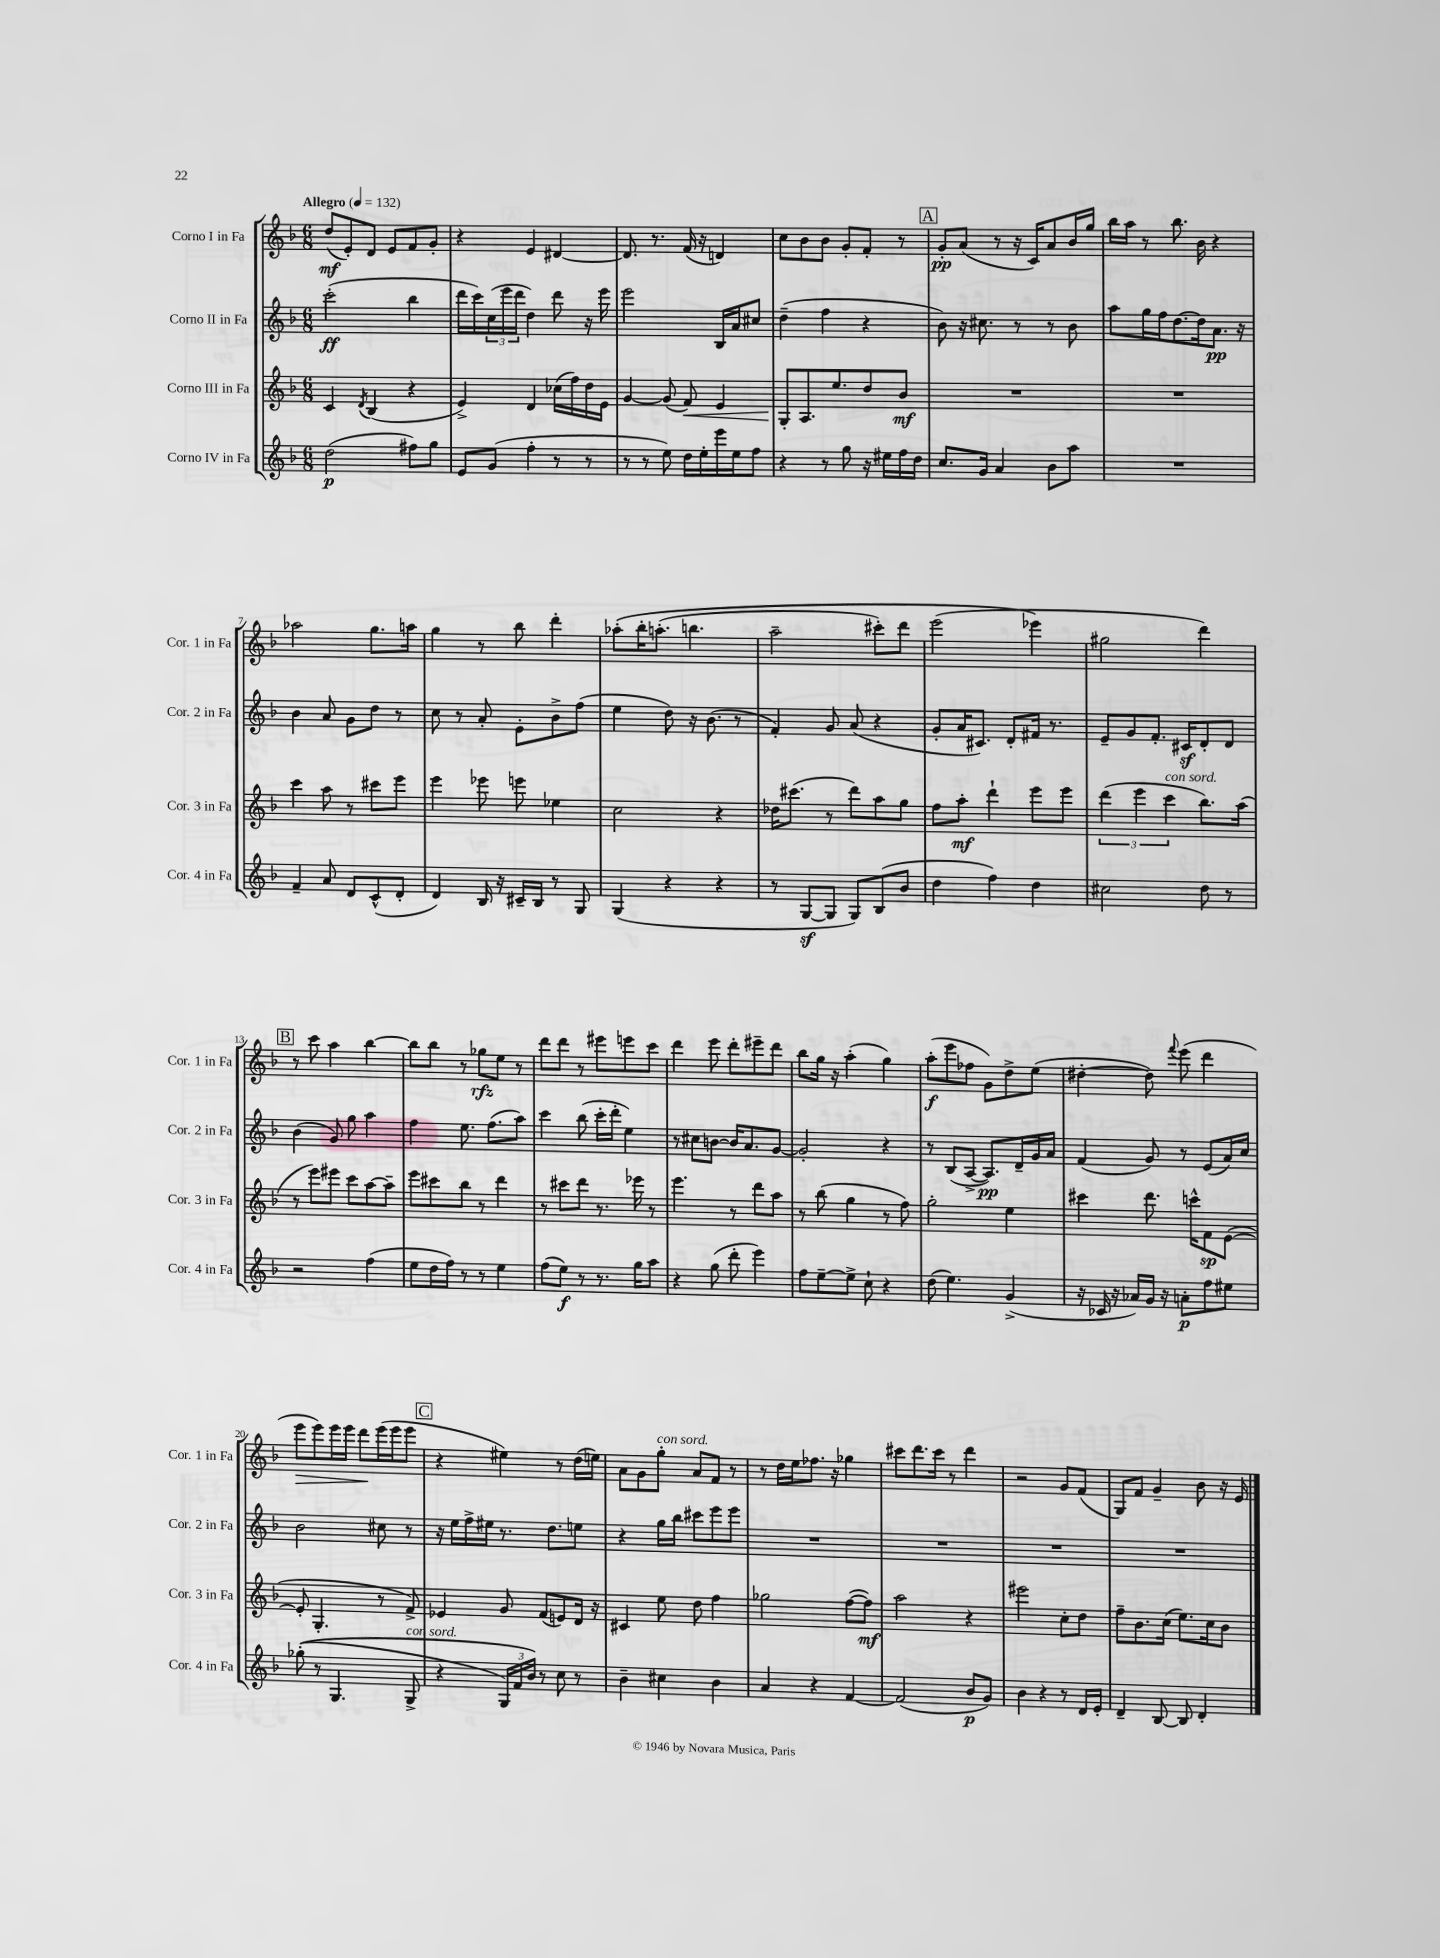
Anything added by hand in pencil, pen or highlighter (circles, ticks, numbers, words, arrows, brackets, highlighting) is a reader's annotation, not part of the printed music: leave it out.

**kern	**dynam	**kern	**dynam	**kern	**dynam	**kern	**dynam
*part4	*part4	*part3	*part3	*part2	*part2	*part1	*part1
*staff4	*staff4	*staff3	*staff3	*staff2	*staff2	*staff1	*staff1
*I"Corno IV in Fa	*	*I"Corno III in Fa	*	*I"Corno II in Fa	*	*I"Corno I in Fa	*
*I'Cor. 4 in Fa	*	*I'Cor. 3 in Fa	*	*I'Cor. 2 in Fa	*	*I'Cor. 1 in Fa	*
*clefG2	*	*clefG2	*	*clefG2	*	*clefG2	*
*k[b-]	*	*k[b-]	*	*k[b-]	*	*k[b-]	*
*M6/8	*	*M6/8	*	*M6/8	*	*M6/8	*
*MM132	*	*MM132	*	*MM132	*	*MM132	*
=1	=1	=1	=1	=1	=1	=1	=1
!	!	!	!	!	!	!LO:TX:a:B:t=Allegro	!
(2dd\	p	4c/	.	(2ccc'\	ff	(8dd/L	mf
.	.	.	.	.	.	8e'/)	.
.	.	8qd/	.	.	.	.	.
.	.	(4B-/	.	.	.	8d/J	.
.	.	.	.	.	.	8e/L	.
8ff#X\L)	.	4r	.	4bb-\	.	8f/	.
8gg\J	.	.	.	.	.	8g'/J	.
=2	=2	=2	=2	=2	=2	=2	=2
8e/L	.	4e^/)	.	16ddd\LL	.	4r	.
.	.	.	.	16ccc\)	.	.	.
(8g/J	.	.	.	(24cc\	.	.	.
.	.	.	.	24eee\	.	.	.
.	.	.	.	24ddd\JJ	.	.	.
4ff'\	.	4d/	.	4dd\)	.	4e/	.
8r	.	(16cc-X\LL	.	8ddd\	.	[4d#X/	.
.	.	16ff\)	.	.	.	.	.
8r	.	16dd\	.	16r	.	.	.
.	.	16e\JJ	.	16eee\	.	.	.
=3	=3	=3	=3	=3	=3	=3	=3
8r	.	[4g/	.	2eee\	.	8.d#/]	.
8r	.	.	.	.	.	.	.
.	.	.	.	.	.	8.r	.
8ee\)	.	(8g/]	.	.	.	.	.
!	!	!	!LO:HP:b	!	!	!	!
16dd\LL	.	8f/)	<	.	.	(16f/	.
16ee'\	.	.	.	.	.	16r	.
16eee\	.	4e/	.	16B-/LL	.	4dn/)	.
16ee\J	.	.	.	16a/J	.	.	.
8ff\J	.	.	.	8cc#X/J	.	.	.
=4	=4	=4	=4	=4	=4	=4	=4
4r	.	8G'/L	.	(4dd~\	.	8cc\L	.
.	.	8.A/	[	.	.	8b-\	.
8r	.	.	.	4ff\	.	8b-\J	.
.	.	8.ee/	.	.	.	.	.
8gg\	.	.	.	.	.	8g'/L	.
16r	.	8dd/	.	4r	.	8f'/J	.
16ee#X\LL	.	.	.	.	.	.	.
16ff\	.	8b-/J	mf	.	.	8r	.
16dd\JJ	.	.	.	.	.	.	.
!!LO:REH:place=s1:t=A
=5	=5	=5	=5	=5	=5	=5	=5
8.cc/L	.	2.r	.	8b-\)	.	8g'/L	pp
.	.	.	.	16r	.	(8a/J	.
16g/Jk	.	.	.	8.cc#X\	.	.	.
4a/	.	.	.	.	.	8r	.
.	.	.	.	8r	.	16r	.
.	.	.	.	.	.	16c/KL)	.
8b-\L	.	.	.	8r	.	8a/	.
8aa\J	.	.	.	8b-\	.	16b-/L	.
.	.	.	.	.	.	16gg/JJ	.
=6	=6	=6	=6	=6	=6	=6	=6
2.r	.	2.r	.	8aa\L	.	16bb-\LL	.
.	.	.	.	.	.	16aa\JJ	.
.	.	.	.	16gg\L	.	8r	.
.	.	.	.	16ff\J	.	.	.
.	.	.	.	[8.dd\	.	8.bb-\	.
.	.	.	.	16dd\k]	.	16b-\	.
.	.	.	.	8.a\J	pp	4r	.
.	.	.	.	16r	.	.	.
!!LO:LB:g=z
=7	=7	=7	=7	=7	=7	=7	=7
4f~/	.	4ccc\	.	4b-\	.	2aa-X\	.
8a/	.	8aa\	.	8a/	.	.	.
8d/L	.	8r	.	8g\L	.	.	.
(8c^^/	.	8ccc#X\L	.	8dd\J	.	8.gg\L	.
8d'/J	.	8eee\J	.	8r	.	.	.
.	.	.	.	.	.	16aan\Jk	.
=8	=8	=8	=8	=8	=8	=8	=8
4d/)	.	4eee\	.	8cc\	.	4gg\	.
.	.	.	.	8r	.	.	.
16B-/	.	8eee-X\	.	8a'/	.	8r	.
16r	.	.	.	.	.	.	.
16c#X~/LL	.	8eeen\	.	8e'\L	.	8bb-\	.
16B-/JJ	.	.	.	.	.	.	.
8r	.	4ee-X\	.	8b-^\	.	4ddd'\	.
8G/	.	.	.	(8ff\J	.	.	.
=9	=9	=9	=9	=9	=9	=9	=9
(4G/	.	2cc\	.	4ee\	.	(8aa-X'\L	.
.	.	.	.	.	.	16bb-'\K	.
.	.	.	.	.	.	(8.aan'\J	.
4r	.	.	.	8dd\)	.	.	.
.	.	.	.	16r	.	4.bbn\	.
.	.	.	.	(8.b-\	.	.	.
4r	.	4r	.	.	.	.	.
.	.	.	.	8r	.	.	.
=10	=10	=10	=10	=10	=10	=10	=10
8r	.	16dd-X\KL	.	4f'/)	.	2aa~\	.
.	.	(8.ccc#X\J	.	.	.	.	.
[8Gz/L	.	.	.	.	.	.	.
8G/J]	.	8r	.	8g/	.	.	.
8G/L)	.	8ddd\L)	.	(8a/	.	.	.
(8B-/	.	8aa\	.	4r	.	8ccc#X'\L)	.
8b-/J	.	8gg\J	.	.	.	8ddd\J	.
=11	=11	=11	=11	=11	=11	=11	=11
4dd\	.	8ff\L	.	8g'/L	.	(2eee\	.
.	.	8aa'\J	mf	16a/K	.	.	.
.	.	.	.	8.c#X/J)	.	.	.
4ff\)	.	4ddd`\	.	.	.	.	.
.	.	.	.	8d'/L	.	.	.
4dd\	.	8eee\L	.	16f#X/Jk	.	4eee-X\)	.
.	.	.	.	8.r	.	.	.
.	.	8eee\J	.	.	.	.	.
=12	=12	=12	=12	=12	=12	=12	=12
2cc#X\	.	(6ddd\	.	8e~/L	.	2gg#X\	.
.	.	.	.	8g/	.	.	.
.	.	6eee\	.	.	.	.	.
.	.	.	.	8.f'/J	.	.	.
!	!	!LO:TX:a:i:t=con sord.	!	!	!	!	!
.	.	6ccc\	.	.	.	.	.
.	.	.	.	16c#Xz/KL	.	.	.
8dd\	.	8.bb-\L)	.	8d'/	.	4ddd\)	.
8r	.	.	.	8d/J	.	.	.
.	.	(16aa\Jk	.	.	.	.	.
!!LO:LB:g=z
!!LO:REH:place=s1:t=B
=13	=13	=13	=13	=13	=13	=13	=13
2r	.	8r	.	(4b-\	.	8r	.
.	.	8eee\L)	.	.	.	8ccc\	.
.	.	8eee#X\J	.	8g/)	.	4aa\	.
.	.	8ccc\L	.	8gg\	.	.	.
(4ff\	.	[8aa\	.	4aa\	.	[4bb-\	.
.	.	8aa~\J]	.	.	.	.	.
=14	=14	=14	=14	=14	=14	=14	=14
8ee\L	.	8eee\L	.	4ff\	.	8bb-\L]	.
16dd\L	.	8ccc#X\	.	.	.	8bb-\J	.
16ff\JJ)	.	.	.	.	.	.	.
8r	.	8bb-\J	.	8.ee\	.	8r	.
8r	.	8r	.	.	.	8gg-X\L	rfz
.	.	.	.	(8.ff\L	.	.	.
4ee\	.	4ddd\	.	.	.	8ee\J	.
.	.	.	.	8aa\J)	.	8r	.
=15	=15	=15	=15	=15	=15	=15	=15
(8ff\L	.	8r	.	4ccc\	.	8ddd\L	.
8ee\J)	f	8ccc#X\L	.	.	.	8ddd\J	.
8r	.	8ddd\J	.	(8bb-\	.	8r	.
8.r	.	8.r	.	16ccc'\LL	.	8eee#X\L	.
.	.	.	.	16ddd'\JJ	.	.	.
.	.	.	.	4ee\)	.	8eeen\	.
16gg\KL	.	16eee-X\	.	.	.	.	.
8aa\J	.	8r	.	.	.	8ccc\J	.
=16	=16	=16	=16	=16	=16	=16	=16
4r	.	4.eee\	.	8r	.	4ddd\	.
.	.	.	.	8cc#X\L	.	.	.
(8gg\	.	.	.	[8bn\J	.	8eee\	.
8ddd'\	.	8r	.	16b/KL]	.	8ddd'\L	.
.	.	.	.	8.a/	.	.	.
4eee\)	.	8ddd\L	.	.	.	8eee#X~\	.
.	.	8aa\J	.	[8g/J	.	8ddd\J	.
=17	=17	=17	=17	=17	=17	=17	=17
8ff\L	.	8r	.	2g'/]	.	8bb-\L	.
[8ee~\	.	(8bb-\	.	.	.	16gg\Jk	.
.	.	.	.	.	.	16r	.
8ee^\J]	.	4gg\	.	.	.	(4aa'\	.
8cc`\	.	.	.	.	.	.	.
4r	.	8r	.	4r	.	4gg\)	.
.	.	8ff\)	.	.	.	.	.
=18	=18	=18	=18	=18	=18	=18	=18
(8dd\	.	2gg'\	.	8r	.	(8aa'\L	f
4.ee\)	.	.	.	(8B-/L	.	8eee\	.
.	.	.	.	[8A^/J	.	8ff-X\J	.
.	.	.	.	8.A/L])	pp	8g\L)	.
(4g^/	.	4ee\	.	.	.	8dd^\	.
.	.	.	.	16d~/L	.	.	.
.	.	.	.	16g/	.	(8ee\J	.
.	.	.	.	16a/JJ	.	.	.
=19	=19	=19	=19	=19	=19	=19	=19
16r	.	4ccc#X\	.	(4f/	.	[4dd#X'\	.
16c-X/	.	.	.	.	.	.	.
16r	.	.	.	.	.	.	.
16a-X/LL)	.	.	.	.	.	.	.
16g/JJ	.	8.ddd\	.	8g/)	.	8dd#\])	.
16r	.	.	.	.	.	.	.
.	.	.	.	.	.	8qqfff/	.
8an'\L	p	.	.	8r	.	(8eee\	.
.	.	16cccn^^\KL	.	.	.	.	.
8ff\	.	8f\	sp	(8e/L	.	4ddd\	.
8ee#X\J	.	([8e\J	.	16a/L)	.	.	.
.	.	.	.	16cc/JJ	.	.	.
!!LO:LB:g=z
=20	=20	=20	=20	=20	=20	=20	=20
!	!	!	!	!	!	!	!LO:HP:b
((8gg-X'\	.	8e'/]	.	2b-\	.	8eee\L	>
8r	.	4.G'/	.	.	.	8eee\)	.
4.G/	.	.	.	.	.	16eee\L	.
.	.	.	.	.	.	16eee\JJ	.
.	.	.	.	.	.	8ddd\L	.
.	.	8r	.	8cc#X\	.	(16eee\L	]
.	.	.	.	.	.	16eee\J	.
!LO:TX:a:i:t=con sord.	!	!	!	!	!	!	!
8G^/	.	8f^/)	.	8r	.	8eee\J	.
!!LO:REH:place=s1:t=C
=21	=21	=21	=21	=21	=21	=21	=21
4r	.	4e-X/	.	16r	.	4r	.
.	.	.	.	16ee\LL	.	.	.
.	.	.	.	16ff^\	.	.	.
.	.	.	.	16ee#X\JJ	.	.	.
24G/LL)	.	8g/	.	8.r	.	4ee#X\)	.
24f/	.	.	.	.	.	.	.
24b-/JJ)	.	.	.	.	.	.	.
8r	.	(8f/L	.	.	.	.	.
.	.	.	.	8.dd\L	.	.	.
8cc\	.	8en/)	.	.	.	8r	.
8r	.	16d/Jk	.	8een\J	.	(16dd\LL	.
.	.	16r	.	.	.	16een\JJ)	.
=22	=22	=22	=22	=22	=22	=22	=22
4b-~\	.	4c#X/	.	4r	.	8a\L	.
.	.	.	.	.	.	8g\	.
!	!	!	!	!	!	!LO:TX:a:i:t=con sord.	!
4cc#X\	.	8ee\	.	16gg\LL	.	8gg'\J	.
.	.	.	.	16bb-\JJ	.	.	.
.	.	8dd\	.	8ccc#X\L	.	8a/L	.
4b-\	.	4ff\	.	8eee\	.	8f/J	.
.	.	.	.	8eee\J	.	8r	.
=23	=23	=23	=23	=23	=23	=23	=23
4a/	.	2gg-X\	.	2.r	.	8r	.
.	.	.	.	.	.	16dd\LL	.
.	.	.	.	.	.	16ee\J	.
4r	.	.	.	.	.	8.ff-X\J	.
.	.	.	.	.	.	16r	.
[4f/	.	([8ff\L	.	.	.	4gg-X\	.
.	.	8ff\J])	mf	.	.	.	.
=24	=24	=24	=24	=24	=24	=24	=24
(2f/]	.	2aa\	.	2.r	.	8ccc#X\L	.
.	.	.	.	.	.	8.ddd\	.
.	.	.	.	.	.	16ccc#\Jk	.
.	.	.	.	.	.	8r	.
8b-/L	p	4r	.	.	.	4ddd\	.
8g/J)	.	.	.	.	.	.	.
=25	=25	=25	=25	=25	=25	=25	=25
4b-\	.	2eee#X\	.	2.r	.	2r	.
4r	.	.	.	.	.	.	.
8r	.	8cc'\L	.	.	.	8g/L	.
16d/LL	.	8dd\J	.	.	.	(8f/J	.
16e'/JJ	.	.	.	.	.	.	.
=26	=26	=26	=26	=26	=26	=26	=26
4d~/	.	8ff~\L	.	2.r	.	8G/L)	.
.	.	8.b-\	.	.	.	8f/J	.
[8B-/	.	.	.	.	.	4g~/	.
.	.	(16cc\Jk	.	.	.	.	.
8B-/]	.	8.ee\L)	.	.	.	.	.
4d'/	.	.	.	.	.	8b-\	.
.	.	16cc\k	.	.	.	.	.
.	.	8b-\J	.	.	.	16r	.
.	.	.	.	.	.	16e/	.
==	==	==	==	==	==	==	==
*-	*-	*-	*-	*-	*-	*-	*-
